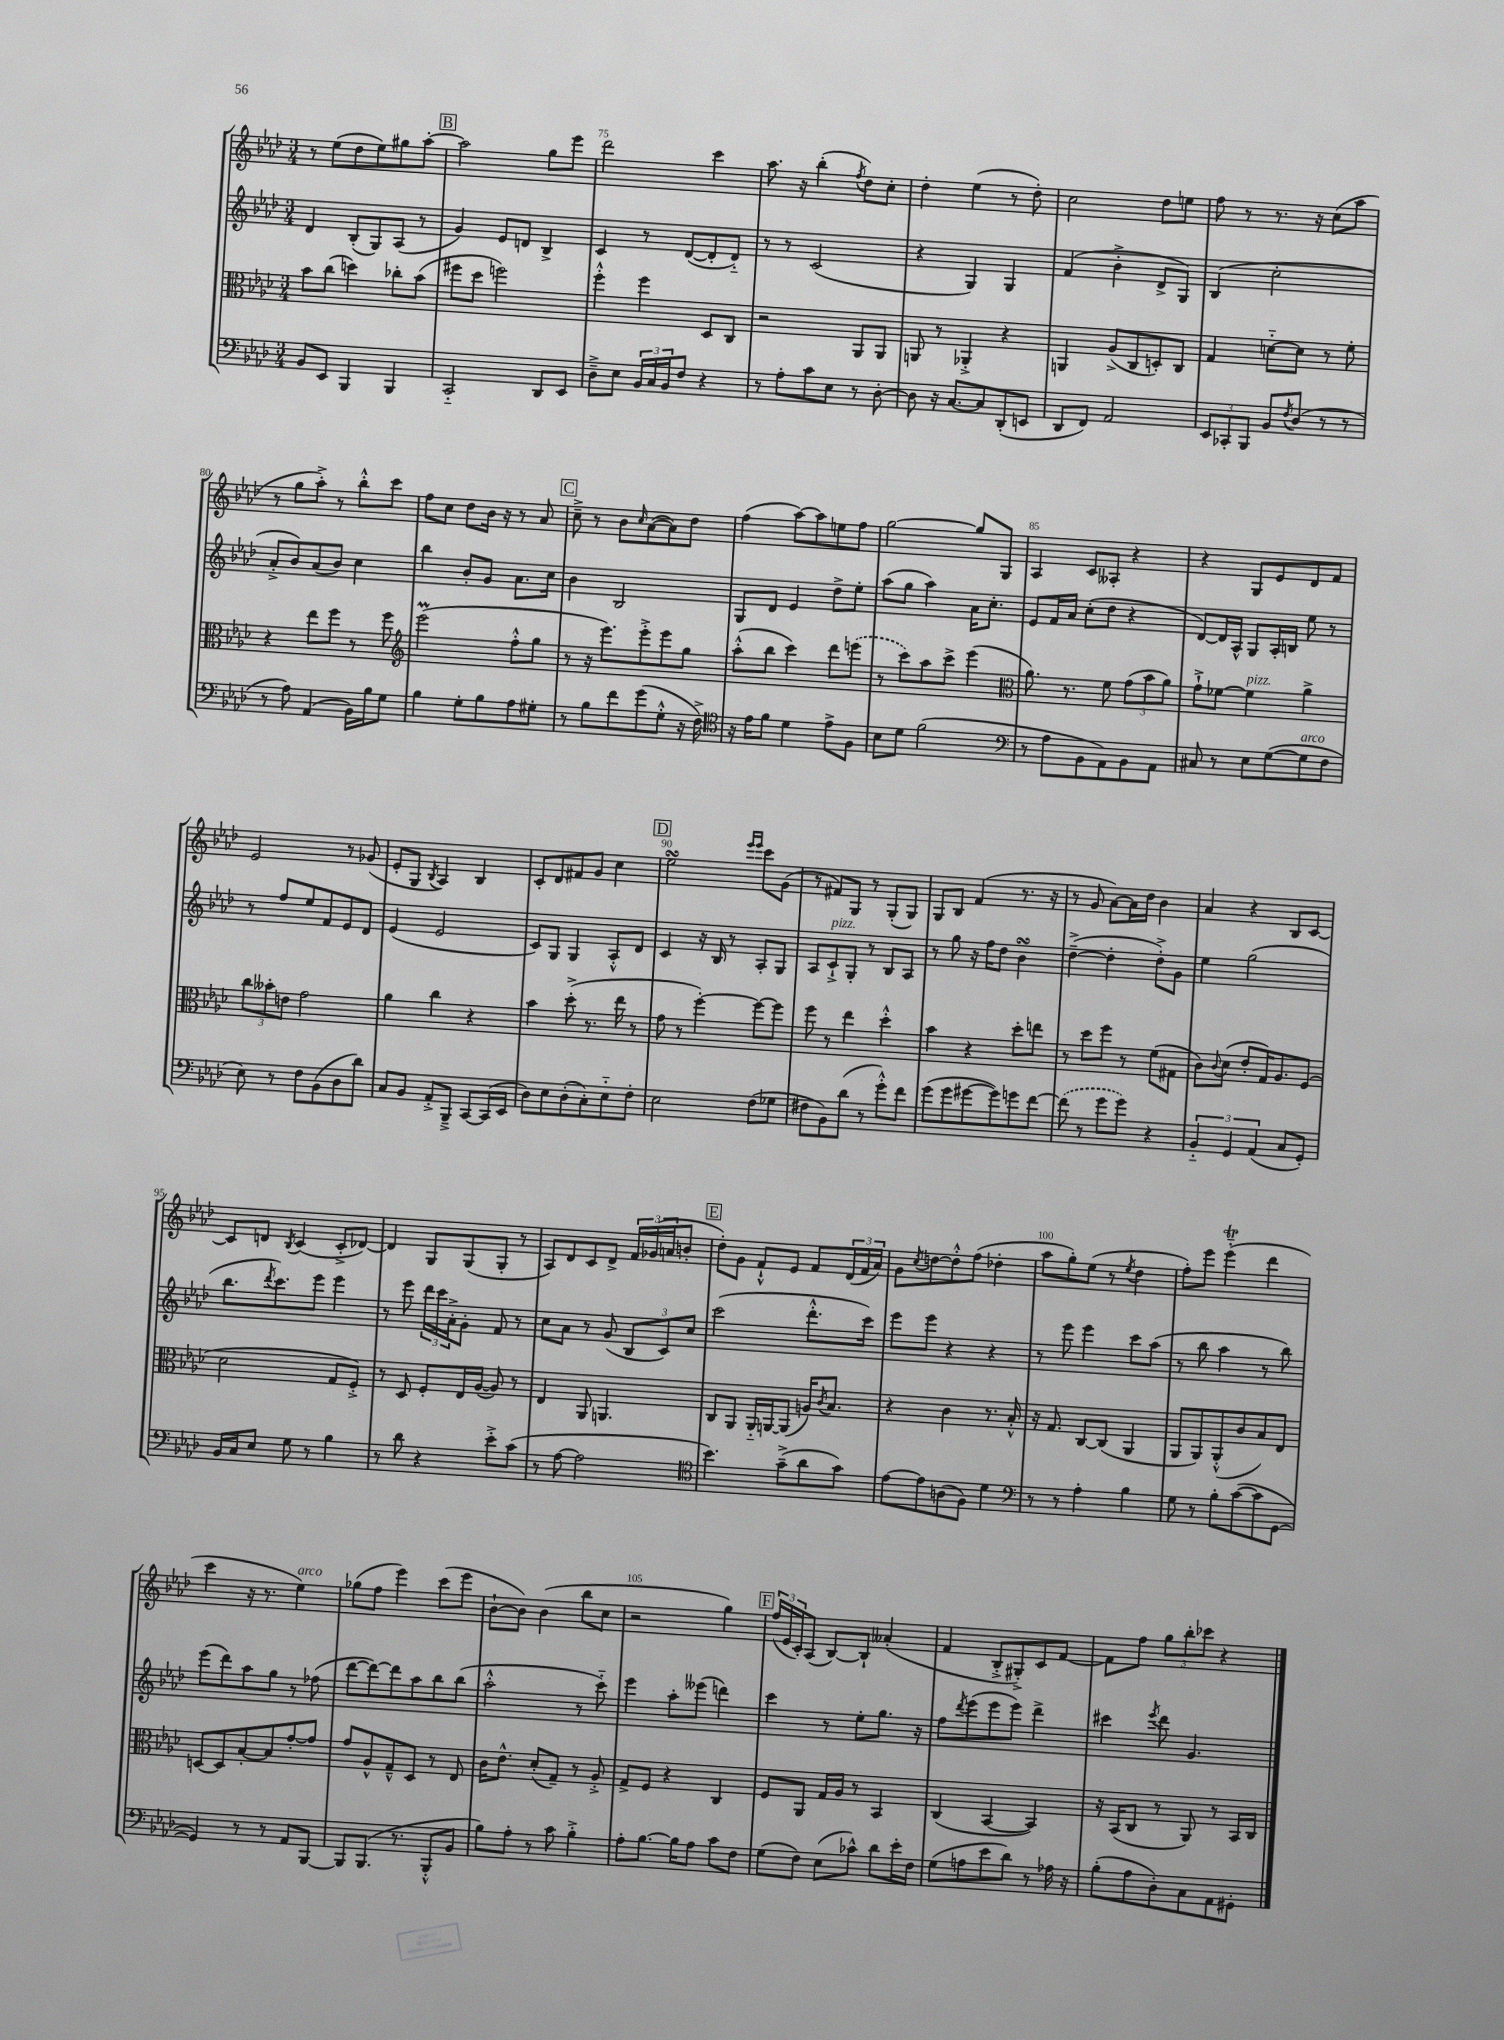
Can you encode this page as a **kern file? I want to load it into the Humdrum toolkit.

**kern	**kern	**kern	**kern
*staff4	*staff3	*staff2	*staff1
*clefF4	*clefC3	*clefG2	*clefG2
*k[b-e-a-d-]	*k[b-e-a-d-]	*k[b-e-a-d-]	*k[b-e-a-d-]
*M3/4	*M3/4	*M3/4	*M3/4
8BB-/L	8b-\L	4d-/	8r
8EE-/J	(8cc\J	.	(8ee-\L
4BBB-/	4dd\)	(8B-'/L	8dd-\
.	.	8G/)	8ee-\)
4BBB-/	8cc-'\L	(8A-/J	8gg#\
.	(8b-\J	8r	[8aa-'\J
=	=	=	=
2CC'~/	8ff#\L	4g/)	2aa-\]
.	8dd-\J	.	.
.	2ff\)	8e-/L	.
.	.	8d/J	.
8DD-/L	.	4B-^/	8gg\L
8EE-/J	.	.	8eee-\J
=	=	=	=
8D-~^\L	4ff'^^\	4c/	2ddd-\
8E-\J	.	.	.
24BB-/LL	4ff\	8r	.
24C/	.	.	.
24BB-/J	.	.	.
8F/J	.	([8d-/L	.
4r	8D-/L	8d-'/]	4ccc\
.	8C/J	8d-'~/J)	.
=	=	=	=
8r	2r	8r	8.aa-\
8A-'\L	.	8r	.
.	.	.	16r
8c\	.	(2c/	(4bb-'\
8E-\J	.	.	.
.	.	.	8qff/
8r	8AA-/L	.	8dd-\L)
[8D-'\	8AA-/J	.	8cc'\J
=	=	=	=
8D-\]	8AA/	4r	4dd-'\
16r	8r	.	.
[8.C/L	.	.	.
.	4AA-'^/	4G/)	(4ee-\
8C/]	.	.	.
(8DD-'/	4r	4G/	8r
8EE/J	.	.	8dd-'\)
=	=	=	=
8DD-/L	4AA/	(4f/	2cc\
8FF/J)	.	.	.
2AA-/	(8A-^/L	4b-'^\	.
.	8C/	.	.
.	8D'/)	8d-^/L	8dd-\L
.	8C/J	8G/J)	8ee\J
=	=	=	=
12EE-/L	4G/	(4B-/	8ff\
12CC-'/	.	.	.
.	.	.	8r
12BBB-/J	.	.	.
8BB-/L	[8d'~\L	2cc'\	8.r
8qF/	.	.	.
(8D-/J	8d\]J	.	.
.	.	.	16r
8r	8r	.	(8cc\L
8r	8f'\	.	8aa-\J
=	=	=	=
8r	4r	8a-'^/L	8r
8A-\)	.	8b-/)	8gg\L
(4AA-/	8ee-\L	(8a-/	8aa-'^\J)
.	8ff\J	8b-/J)	8r
16BB-\LL)	8r	4cc\	8bb-'^^\L
16B-\J	.	.	.
8G\J	8ff\	.	8ccc\J
=	=	=	=
*	*clefG2	*	*
4B-\	(2eee-\	4bb-\	8ff\L
.	.	.	8cc\J
8G'\L	.	8b-'/L	8dd-\L
8B-\	.	8g/J	16b-\Jk
.	.	.	16r
8A-\	8ff'^^\L	8.a-\L	8r
8G#'\J	8gg\J	.	8a-/
.	.	16cc\Jk	.
=	=	=	=
8r	8r	4b-\	8cc~^\
8B-\L	16r	.	8r
.	8.eee-\L)	.	.
8f\	.	2B-/	8b-\L
.	.	.	16qqcc/
(8g\	8eee-'^\	.	([8a-\
8G'^^\J	8eee-\	.	8a-\])
16r	8gg\J	.	8dd-\J
16F^\)	.	.	.
=	=	=	=
*clefC4	*	*	*
16r	(8aa-'^^\L	8G/L	(4ff\
16e-\LK	.	.	.
8f\J	8bb-\J	8d-/J	.
4d-\	4ccc\)	4e-/	[8aa-\L)
.	.	.	8aa-\]
8e-^\L	8ddd-\L	8dd-^\L	8ee\
8F\J	(8eee\J	8ee-'\J	8ff\J
=	=	=	=
8B-\L	8r	(8aa-\L	[2gg\
8d-\J	8ccc\L)	8gg\J	.
(2f\	8aa-\	4aa-\)	.
.	8ccc^\J	.	.
.	(4eee-\	16a-\LK	8gg/]L
.	.	8.cc'\J	.
.	.	.	8G/J
=	=	=	=
*clefF4	*clefC3	*	*
8r	8.a-\)	8e-/L	4A-/
8A-\L	.	16f/L	.
.	8.r	16a-/JJ	.
8BB-\	.	(8cc'\L	8c/L
8AA-\)	8f\	8dd-\J	8A--'/J
8BB-\	(12g\L	4r	4r
.	12b-\	.	.
8AA-\J	.	.	.
.	12a-\J)	.	.
=	=	=	=
8C#/	8g`^\L	[8d-/L)	4r
8r	[8f-\J	16d-/]L	.
.	.	16A-^^/JJ	.
8E-\L	4f-\]	8G/L	8G/L
([8G\	.	16A-'/L	8e-/
.	.	16B/JJ	.
8G\]	4a-^\	8ee-\	8d-/
8F\J	.	8r	8f/J
=	=	=	=
8E-\)	12cc\L	8r	2e-/
.	12b--'\	.	.
8r	.	8ff/L	.
.	12e\J	.	.
8F\L	2g\	8ee-/	.
(8BB-\	.	8f/	.
8D-\	.	8e-/	8r
8d-\J)	.	8d-/J	(8g-/
=	=	=	=
8C/L	4a-\	(4e-/	8e-'/L
8BB-/J	.	.	8G/J
.	.	.	8qB-/
8AA-'^/L	4cc\	2e-/	4A-/)
8BBB-~^/J	.	.	.
[8CC/L	4r	.	4B-/
(16CC/]L	.	.	.
16EE-/JJ	.	.	.
=	=	=	=
8D-\L)	4b-\	8c/L)	8c'/L
8E-\	.	8G/J	8d-/
(8D-'\	(8dd-'^\	4G/	8f#/
8C'\)	8.r	.	8g/J
8E-'~\	.	8A-'^^/L	4cc\
.	16ee-\	.	.
8F'\J	8r	8d-/J	.
=	=	=	=
2E-\	8g\	4c/	2ee-\
.	8r	.	.
.	[4ff'\)	16r	.
.	.	16B-/	.
.	.	8r	.
.	.	.	16qqeee-/LL
.	.	.	16qqeee-/JJ
(8F\L	8ff\_L	8A-'/L	8ccc\L
8G-\J	8ff\]J	8G/J	(8g\J
=	=	=	=
8F#\L	8ff\	8A-/L	8r
8BB-\)	8r	8c`^/	8f#/L)
(8d-\J	4ee-\	8G'/J	8G/J
8r	.	8r	8r
8g'^^\L)	4dd-'^^\	8B-/L	(8G'/L
8f\J	.	8A-/J	8G/J)
=	=	=	=
(8g\L	4b-\	8r	8G/L
8g\	.	8gg\	8B-/J
[8g#\	4r	16r	(4f/
.	.	16ff\LK	.
8g#\])	.	8dd-\J	.
8g\	8dd-'\L	4b-\	8.r
[8f\J	8ee\J	.	.
.	.	.	16r
=	=	=	=
(8f\]	8r	([4dd-~^\	8r
8r	8dd-\L	.	8g/
8g\L	8ff\J	4dd-'\]	[8a-\L)
8g\J)	8r	.	16a-\]L
.	.	.	16dd-\JJ
4r	(8f\L	8dd-'^\L)	4b-\
.	8G#\J	8g\J	.
=	=	=	=
6BB-'~/	8c\L)	4ee-\	4a-/
.	8qqc/	.	.
.	(8d-\J	.	.
6GG/	.	.	.
.	8e-'/L	(2gg\	4r
(6AA-/	.	.	.
.	16G/K)	.	.
.	8.A-/	.	.
8C/L	.	.	8B-/L
8GG'/J)	(8F/J	.	[8c/J
=	=	=	=
16BB-/LL	2d-\	8.bb-\L	8c/]L
16C/J	.	.	.
8E-/J	.	.	8d/J
.	.	8qddd-/	.
.	.	8.ccc\)	.
.	.	.	8qB-/
8G\	.	.	(4c/
8r	.	8eee-\J	.
4B-\	8G/L	4eee-\	8c'^/L
.	8F'^/J)	.	[8d-/J)
=	=	=	=
8r	8r	8r	4d-/]
8d-\	8D-/	8eee-\	.
4r	8F'/L	24ddd-\LL	8G/L
.	.	24ccc\	.
.	.	24a-'^\J	.
.	16E-/L	8g'\J	(8G/
.	([16A-/JJ	.	.
8e-'^\L	8A-/])	8f/	8G'/J
(8c\J	8r	8r	8r
=	=	=	=
8r	4E-/	8cc\L	8A-/L)
[8A-\	.	8a-\J	8d-/
2A-\]	8AA-/	8r	8c/
.	4.AA/	(8g/	8d-^/J
.	.	12B-/L	24f/LL
.	.	.	(24g-/
.	.	12c/)	24a/J
.	.	.	8b'/J
.	.	12cc/J	.
=	=	=	=
*clefC4	*	*	*
4.b-\)	8C/L	(2ccc\	8dd-'\L)
.	8AA-/J	.	8g\J
.	16AA-'~/LL	.	8f`^^/L
.	[16AA/J	.	.
(8g~^\L	(8AA/]J	.	8e-/J
8a-\	16A/LK)	8.ddd-'^^\L	8f/L
.	8qc/	.	.
.	8.B-/J	.	.
8g\J)	.	.	(24d-/L
.	.	.	24f/
.	.	16ccc\Jk)	.
.	.	.	24a-/JJ)
=	=	=	=
[8e-\L	4r	8eee-\L	8g\L
.	.	.	8qcc/
8e-\]	.	8eee-\J	[8dd\
(8A\	4c\	4r	8dd'^^\]
8F\J)	.	.	(8ff\J
4d-\	8.r	4r	4dd-'\
.	16B-'^^/	.	.
=	=	=	=
*clefF4	*	*	*
8r	16r	8r	8aa-\L
.	8.G/	.	.
8r	.	8eee-\	8gg'\)
4A-'\	[8C/L	4eee-\	(8ee-\J
.	(8C/]J	.	8r
.	.	.	8qee-/
4B-\	4AA-/	8ccc\L	4dd-\
.	.	(8aa-\J	.
=	=	=	=
8G\	8AA-/L	8r	8ff'\L)
8r	8AA-/)	8bb-\	8eee-\J
8B-'\L	(8AA-'^^/	4aa-\	(4eee-'~\
([8c\	8c/	.	.
8c\]	8B-/)	8r	4ddd-\
[8GG\J	8E-/J	8bb-\)	.
=	=	=	=
4GG/])	[8D/L	(8eee-\L	4ccc\
.	8D/]	8ddd-\)	.
8r	[8B-'/	8aa-\	16r
.	.	.	8.r
8r	8B-/]	8gg\J	.
8AA-/L	[8g'/	8r	4ee-\)
[8BBB-/J	8g/]J	(8ff-\	.
=	=	=	=
8BBB-/]L	8g/L	[8ddd-\L	(8gg-\L
(8.BBB-/J	8A-^^/	8ddd-\_)	8ff\J
.	8G~^^/	8ddd-\]	4eee-\)
8.r	.	.	.
.	8D-/J	8aa-\	.
8BBB-'^^/L	8r	8bb-\	(8ccc\L
8BB-/J	8E-/	(8bb-\J	8eee-\J
=	=	=	=
8B-\L)	16c\LK	2aa-'^^\	[8b-`\L
.	8.e-^^\J	.	.
8A-'\J	.	.	8b-\]J)
8r	(8d-'/L	.	(4b-\
8c\	8G~/J)	.	.
4B-'^\	8r	8r	8bb-\L
.	8A-'^/	8ccc'~\)	8cc\J
=	=	=	=
8A-'\L	8G^/L	4eee-\	2r
[8.B-\J	8F/J	.	.
.	4r	8aa-'\L	.
16B-\]LK	.	.	.
8A-\J	.	(8eee--\J	.
8c\L	4C/	4ddd\)	4gg\)
8F\J	.	.	.
=	=	=	=
(8G\L	8F/L	4ccc\	(24ff/LL
.	.	.	24e-/
.	.	.	24c'/J)
8F\J)	8AA-/J	.	(8A-/J
(8E-\L	16G/LL	8r	[8B-/L)
.	16A-/JJ	.	.
8c-^^\J)	8r	8ee-'\L	8B-`/]J
8d-\L	4BB-/	8.gg\J	(4a--'/
16e-'\L	.	.	.
16F\JJ	.	16r	.
=	=	=	=
(8G\L	(4C/	8ff\L	4f/
.	.	8qddd-/	.
8A\	.	(8eee-\	.
8e-\	[4BB-/	8eee-\	8B-'^/L
8d-\J)	.	8eee-\J)	8G#'^/)
8r	4BB-/])	4ddd-^\	8c/
16A-\	.	.	[8f/J
16r	.	.	.
=	=	=	=
(8B-'\L	16r	4ccc#\	8f\]L
.	(16BB-/LK	.	.
8A-\	8C/J	.	8ff\J
.	.	8qeee-/	.
8D-'\)	8r	8ddd-\	12gg\L
.	.	.	12bb-'\
8C\	8AA-/)	4.g/	.
.	.	.	12ccc-\J
8AA-\	8r	.	4r
8GG#'\J	16BB-/LL	.	.
.	16C/JJ	.	.
==	==	==	==
*-	*-	*-	*-
